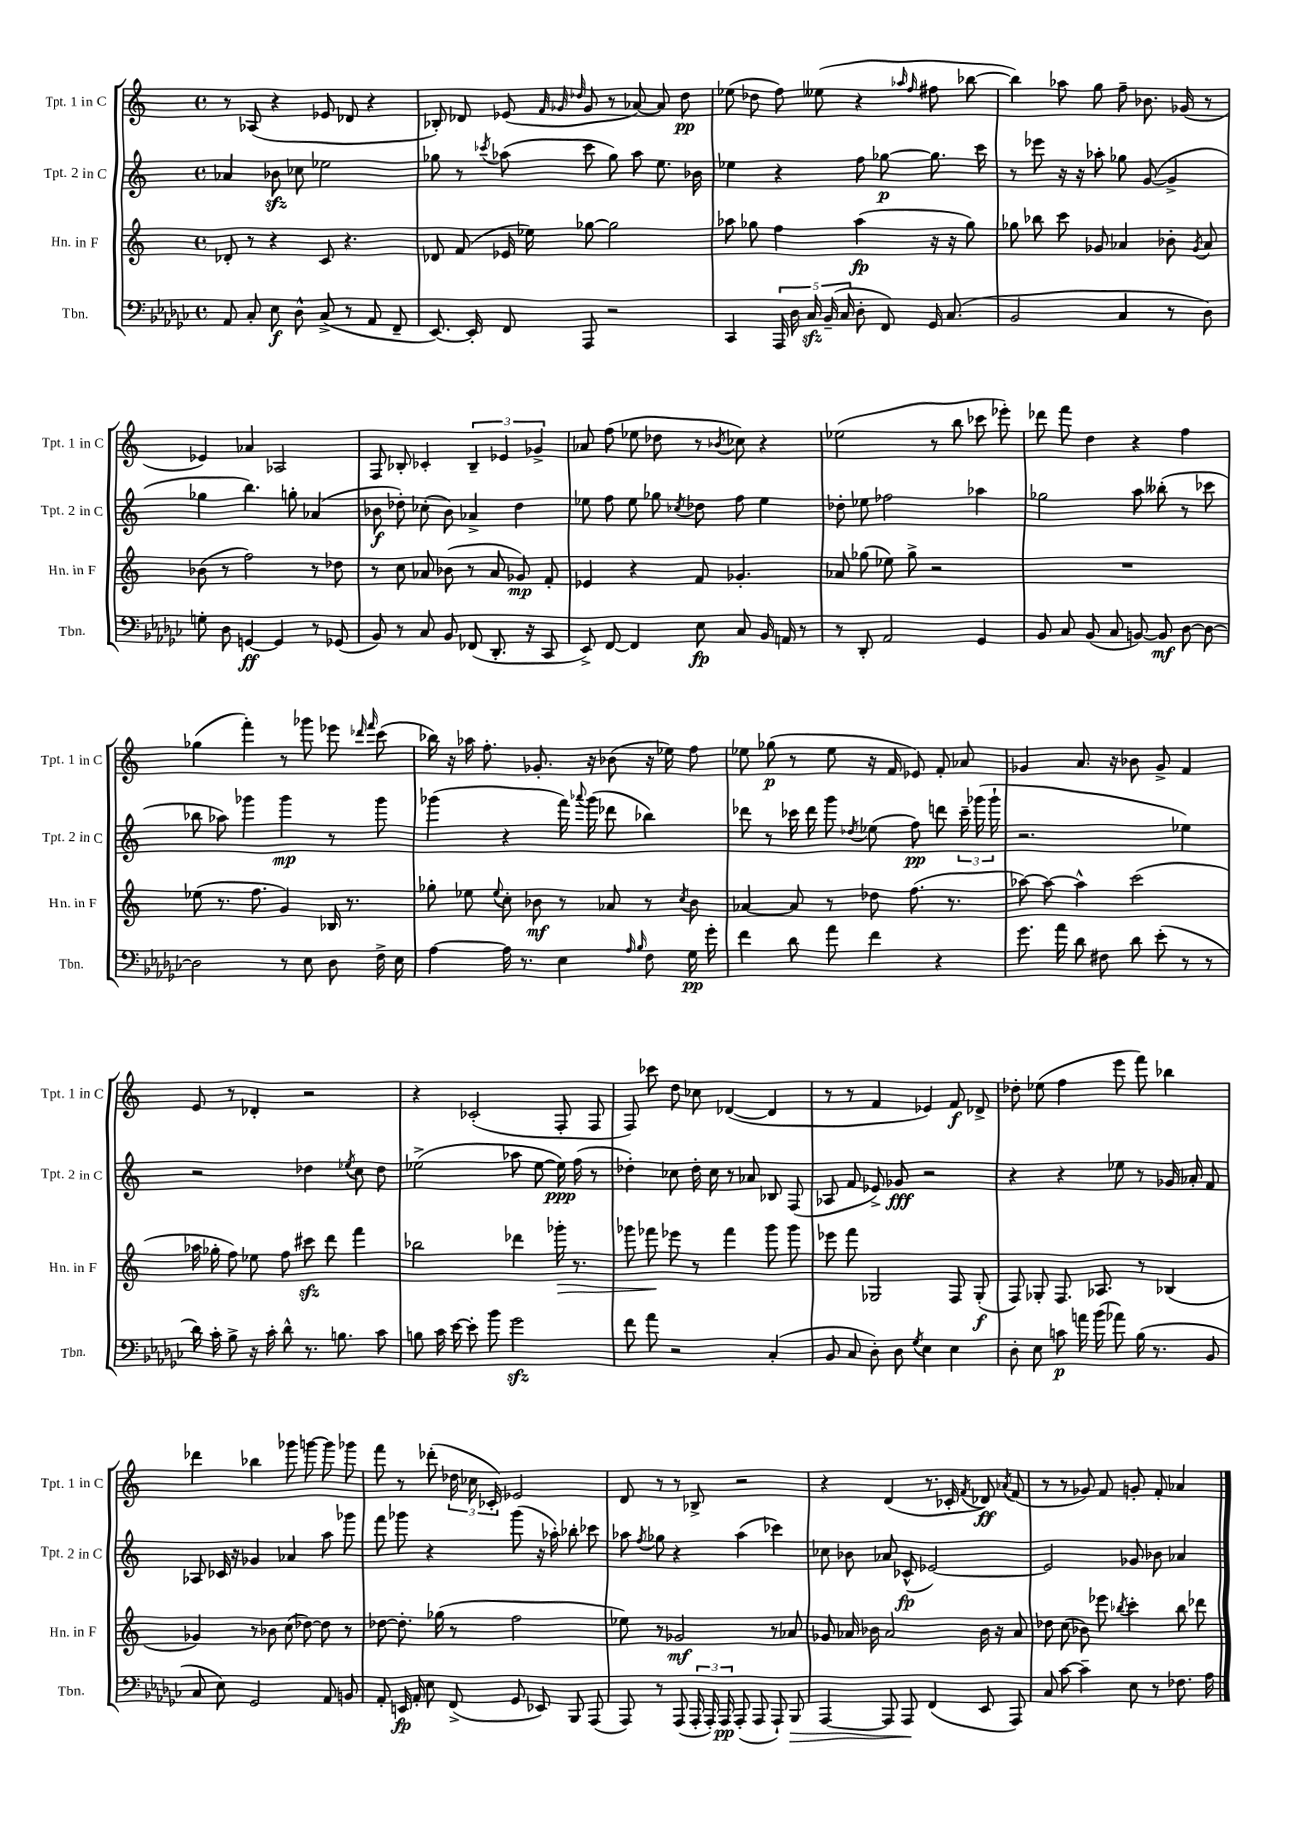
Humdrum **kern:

**kern	**kern	**kern	**kern
*staff4	*staff3	*staff2	*staff1
*clefF4	*clefG2	*clefG2	*clefG2
*k[b-e-a-d-g-c-]	*k[]	*k[]	*k[]
*M4/4	*M4/4	*M4/4	*M4/4
*met(c)	*met(c)	*met(c)	*met(c)
8AA-	8d-'	4a-	8r
8C-'	8r	.	(8A-
8E-	4r	8b-	4r
8D-^^	.	8cc-	.
(8C-^	8c	2ee-	8e-
8r	4.r	.	8d-
8AA-	.	.	4r
8FF~	.	.	.
=	=	=	=
[8.EE-)	8d-	8gg-	8B-')
.	(8f	8r	8d-
16EE-']	.	.	.
.	.	8qccc-	.
8FF	16e-	(8aa-	(8e-
.	16ee-)	.	.
.	.	.	32qqf
.	.	.	32qqg-
.	.	.	32qqdd-
8AAA-	[8gg-	8ccc-	8g-
2r	2gg-]	8gg-)	8r
.	.	8aa-	[8a-)
.	.	8.ee	8a-]
.	.	.	8dd-
.	.	16b-	.
=	=	=	=
4CC-	8aa-	4ee-	(8ee-
.	8gg-	.	8dd-
20AAA-	4ff	4r	8ff)
20D-	.	.	.
20C-	.	.	.
.	.	.	(8ee--
(20BB-~	.	.	.
20C-	.	.	.
8D-'	(4aa-	8ff	4r
8FF)	.	[8gg-	.
.	.	.	16qqaa-
.	.	.	16qqff
16GG-	16r	8.gg-]	8ff#
(8.C-	16r	.	.
.	8gg-)	.	[8bb-
.	.	16ccc	.
=	=	=	=
2BB-	8gg-	8r	4bb-])
.	8bb-	8eee-	.
.	8ccc	16r	8aa-
.	.	16r	.
.	8g-	8aa-'	8gg
4C-	4a-	8gg-	8ff~
.	.	([8g	8.b-
8r	8b-'	4g^]	.
.	.	.	(16g-
.	8qg-	.	.
8D-)	8a-	.	8r
=	=	=	=
8G'	(8b-	4gg-	4e-)
8D-	8r	.	.
[4GG	2ff)	4.bb)	4a-
4GG]	.	.	2A-
.	.	8gg'	.
8r	8r	(4a-	.
(8GG-	8dd-	.	.
=	=	=	=
8BB-)	8r	8b-	8F
8r	8cc	8dd-')	8B-'
8C-	8a-	(8cc-'	4c-'
8BB-	(8b-	8b-)	.
(8FF-	8r	4a-^	6B-~
8.DD-'	8a-	.	.
.	.	.	6e-
.	8g-)	4dd-	.
16r	.	.	.
.	.	.	6g-^
8CC-	8f'	.	.
=	=	=	=
8EE-^)	4e-	8ee-	8a-
[8FF	.	8ff	(8ff
4FF]	4r	8ee-	8ee-
.	.	8gg-	8dd-
.	.	8qcc-	.
8E-	8f	8dd-	8r
.	.	.	8qb-
8C-	4.g-'	8ff	8cc-)
16BB-	.	4ee-	4r
16AA	.	.	.
8r	.	.	.
=	=	=	=
8r	8a-	8dd-'	(2ee-
8DD-'	(8gg-	8ee-	.
2AA-	8ee-)	2ff-	.
.	8gg-^	.	.
.	2r	.	8r
.	.	.	8bb
4GG-	.	4aa-	8ccc-
.	.	.	8eee-')
=	=	=	=
8BB-	1r	2gg-	8ddd-
8C-	.	.	8fff
(8BB-	.	.	4dd
8C-	.	.	.
[8BB)	.	8aa	4r
8BB]	.	(8bb--'	.
[8D-	.	8r	4ff
8D-_	.	8ccc-	.
=	=	=	=
2D-]	(8ee-	8bb-	(4gg-
.	8.r	8aa-)	.
.	.	4ggg-	4fff')
.	8.ff	.	.
8r	4g)	4ggg-	8r
8E-	.	.	8ggg-
8D-	16B-	8r	8eee-
.	8.r	.	.
.	.	.	16qqddd-
.	.	.	16qqfff
16F^	.	8ggg-	(8ccc
16E-	.	.	.
=	=	=	=
[4A-	8gg-'	(4ggg-	16bb-)
.	.	.	16r
.	8ee-	.	16aa-
.	.	.	8.ff'
.	8qqee-	.	.
16A-]	8cc'	4r	.
8.r	.	.	.
.	8b-	.	8.g-'
4E-	8r	16fff)	.
.	.	8qqaaa-	.
.	.	(16ggg-	16r
.	8a-	8ddd-	(8b-
16qqA-	.	.	.
16qqB-	.	.	.
8F	8r	4bb-)	16r
.	.	.	16ee-)
.	8qcc	.	.
16G-	8b-	.	8ff
16g-'	.	.	.
=	=	=	=
4f	[4a-	8ddd-	8ee-
.	.	8r	(8gg-
8d-	8a-]	16ccc-	8r
.	.	16ddd-	.
8a-	8r	8ggg	8ee-
.	.	8qdd-	.
4f	8dd-	(8ee-	16r
.	.	.	16f
.	(8.ff	8ff)	8e-)
4r	.	8ddd	8f'
.	8.r	.	.
.	.	24ccc-~	8a-
.	.	(24ggg-	.
.	.	24ggg-`	.
=	=	=	=
8.g-	[8aa-)	2.r	4g-
.	8aa-_	.	.
16a-	.	.	.
8d-	4aa-^^]	.	8.a
8F#	.	.	.
.	.	.	16r
8d-	(2ccc	.	8b-
(8e-'	.	.	8g-^
8r	.	4ee-)	4f
8r	.	.	.
=	=	=	=
16d-)	16aa-	2r	8e
16c-'	16gg-'	.	.
8B-^	8ff)	.	8r
16r	8ee-	.	4d-'
16c-'	.	.	.
8d-^^	8ff	.	.
8.r	8ccc#	4dd-	2r
.	8ddd	.	.
8.B	.	.	.
.	.	8qee-	.
.	4fff	8cc	.
8c-	.	8dd-	.
=	=	=	=
8B	2bb-	(2ee-^	4r
16c-	.	.	.
[16e-	.	.	.
8e-']	.	.	(2c-'
8b-	.	.	.
2g-	4ddd-	8aa-	.
.	.	[8ee-	.
.	16ggg-'	16ee-])	8F'
.	8.r	(16ff	.
.	.	8r	8F
=	=	=	=
8f	8ggg-	4dd-')	8F)
8a-	8fff-	.	8ccc-
2r	8eee-	8cc-	8dd
.	8r	16dd-'	8cc-
.	.	16cc-	.
.	4fff-	8r	([4d-
.	.	8a-	.
(4C-'	8ggg-	8B-	4d-]
.	8ggg-	(8F	.
=	=	=	=
8BB-	8eee-	8A-	8r
8C-	8fff	8f	8r
8D-')	2G-	8e-^)	4f
8D-	.	8g-	.
8qG-	.	.	.
4E-	.	2r	4e-)
4E-	8F	.	8f
.	(8G-'	.	8d-^
=	=	=	=
8D-'	8F)	4r	8dd-'
8E-	8G-'	.	(8ee-
8c	8.F	4r	4ff
16a	.	.	.
(16b-	8.A-	.	.
8a-)	.	8ee-	8eee
(16B-	8r	8r	8fff)
8.r	.	.	.
.	(4B-	16g-	4bb-
.	.	16a-'	.
8BB-	.	8f	.
=	=	=	=
8C-	4g-)	8A-	4ddd-
8E-)	.	16c-	.
.	.	16r	.
2GG-	8r	4g-	4bb-
.	8b-	.	.
.	(8cc	4a-	8ggg-
.	[8dd-)	.	[8ggg
8AA-	8dd-]	8aa	8ggg]
8BB	8r	8ggg-	8ggg-
=	=	=	=
8AA-'	[8dd-	8fff	8fff
16EE	8.dd-']	8ggg-	8r
16AA-'	.	.	.
8E-	.	4r	(8ddd-'
.	(16gg-	.	.
(8FF^	8r	.	24dd-
.	.	.	24cc-
.	.	.	24c-')
8GG-	2ff	(8ggg-	2e-
8EE-)	.	16r	.
.	.	16aa-')	.
8BBB-	.	8bb-'	.
(8AAA-	.	8ccc-	.
=	=	=	=
8AAA-)	8ee-)	8aa-	8d
.	.	8qff	.
8r	8r	8gg-	8r
(8AAA-	2g-	4r	8r
24AAA-'	.	.	8B-^
24AAA-')	.	.	.
24AAA-	.	.	.
(8AAA-'	.	(4aa-	2r
8AAA-	.	.	.
8AAA-`)	8r	4ccc-)	.
8BBB-	8a-	.	.
=	=	=	=
[4AAA-	8g-	8cc-	4r
.	16a-	8b-	.
.	16b-	.	.
8AAA-]	2a-	8a-	(4d
8AAA-	.	(8c-^^	.
(4FF	.	[2e-)	8.r
.	.	.	16c-'
.	.	.	8qf
8EE-	16b-	.	8d-)
.	16r	.	.
.	.	.	8qa-
8AAA-)	8a-	.	(8f
=	=	=	=
8C-	8dd-	2e-]	8r
[8c-	(8cc	.	8r
4c-~]	8b-)	.	8g-)
.	8eee-	.	8f
.	8qbb-	.	.
8E-	4ccc'	8g-	8g'
8r	.	8b-	8f'
8.F-	8bb-	4a-	4a-
.	8ddd-	.	.
16A-	.	.	.
==	==	==	==
*-	*-	*-	*-
